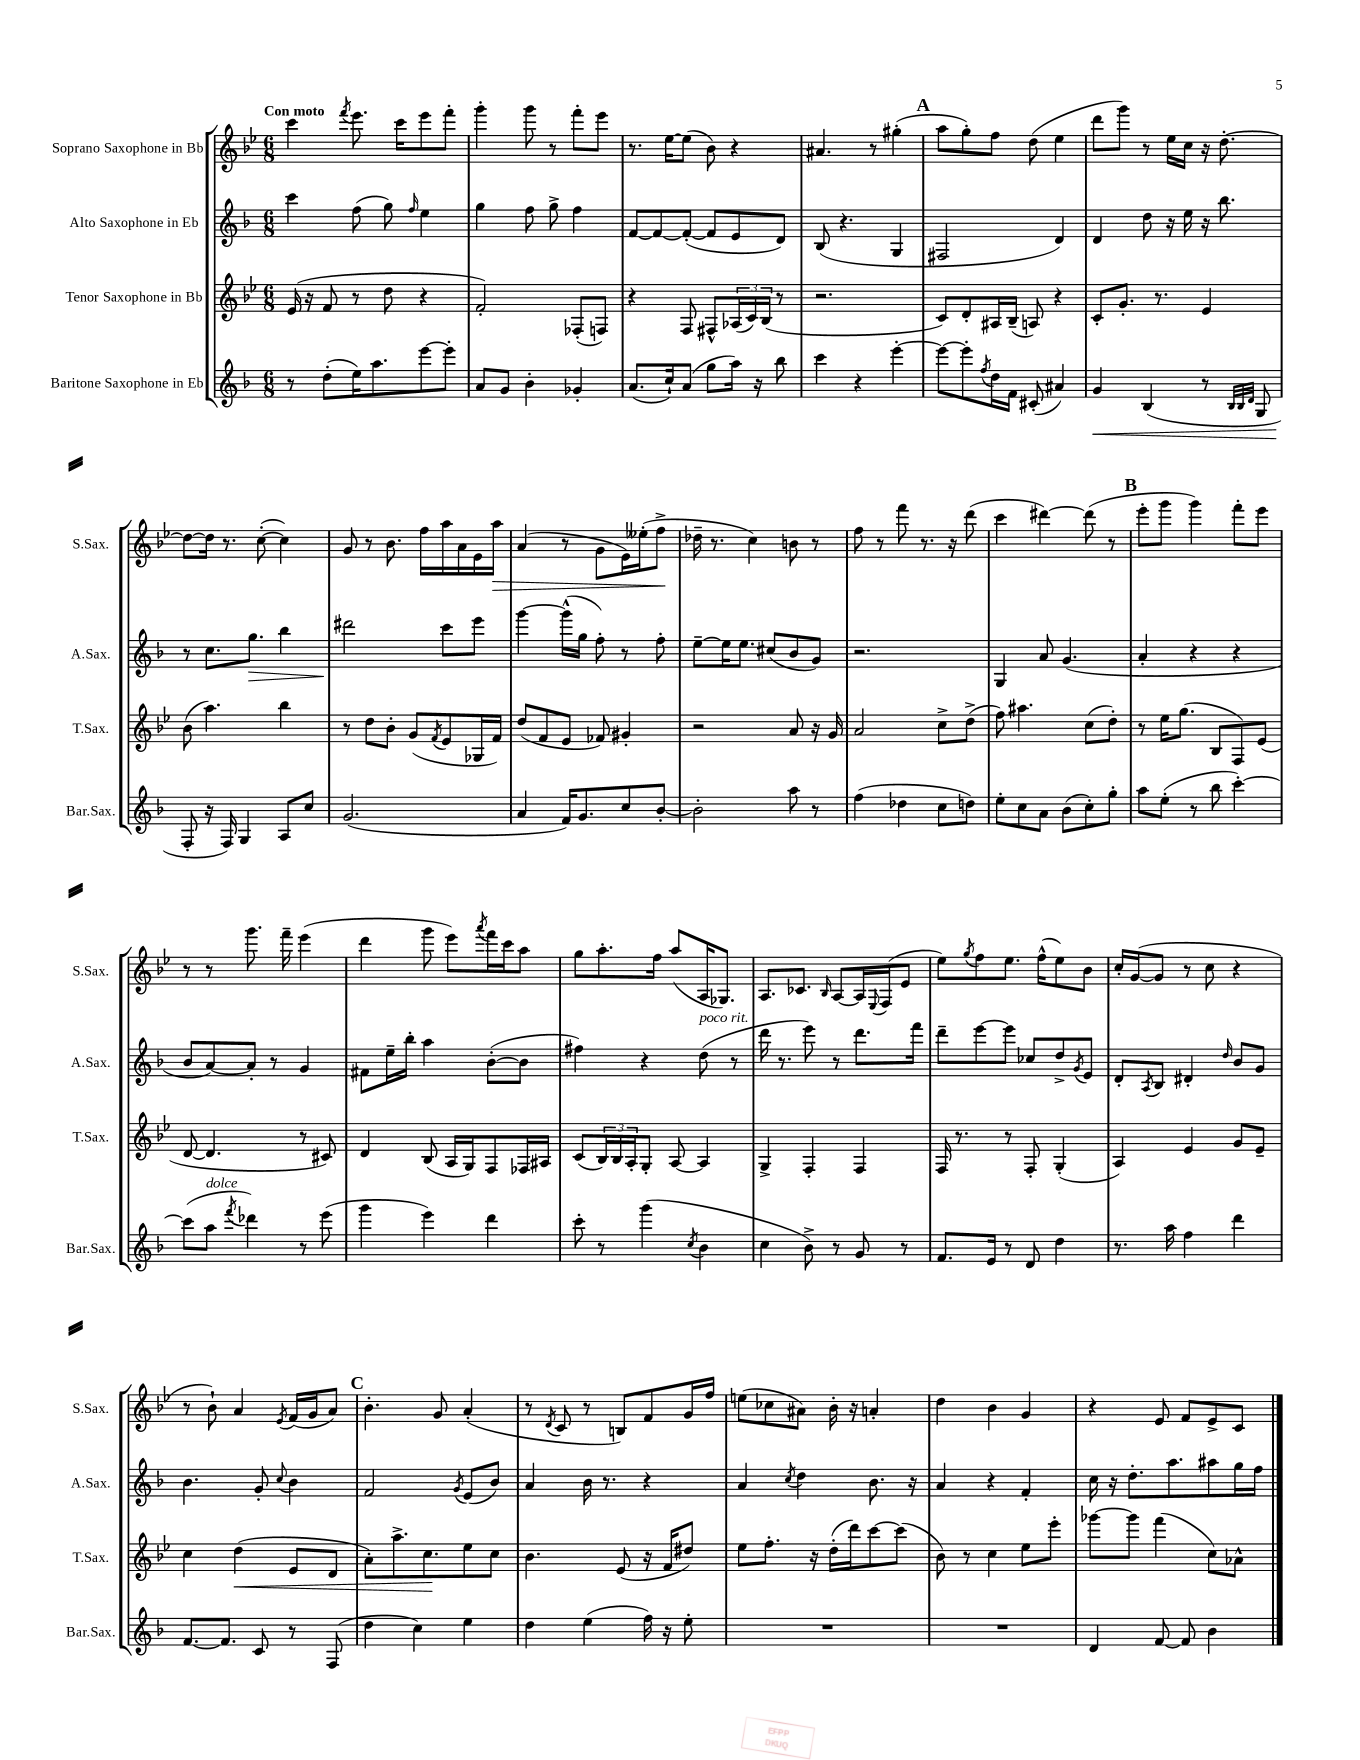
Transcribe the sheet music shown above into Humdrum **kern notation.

**kern	**dynam	**kern	**dynam	**kern	**dynam	**kern	**dynam
*part4	*part4	*part3	*part3	*part2	*part2	*part1	*part1
*staff4	*staff4	*staff3	*staff3	*staff2	*staff2	*staff1	*staff1
*I"Baritone Saxophone in Eb	*	*I"Tenor Saxophone in Bb	*	*I"Alto Saxophone in Eb	*	*I"Soprano Saxophone in Bb	*
*I'Bar.Sax.	*	*I'T.Sax.	*	*I'A.Sax.	*	*I'S.Sax.	*
*clefG2	*	*clefG2	*	*clefG2	*	*clefG2	*
*k[b-]	*	*k[b-e-]	*	*k[b-]	*	*k[b-e-]	*
*M6/8	*	*M6/8	*	*M6/8	*	*M6/8	*
=1	=1	=1	=1	=1	=1	=1	=1
!	!	!	!	!	!	!LO:TX:a:B:t=Con moto	!
8r	.	(16e-/	.	4ccc\	.	4ccc\	.
.	.	16r	.	.	.	.	.
(8dd'\L	.	8f/	.	.	.	.	.
.	.	.	.	.	.	8qfff/	.
16ee\K)	.	8r	.	(8ff\	.	8.eee-\	.
8.aa\	.	.	.	.	.	.	.
.	.	8dd\	.	8gg\)	.	.	.
.	.	.	.	.	.	16ccc\KL	.
.	.	.	.	16qqff/	.	.	.
[8eee\	.	4r	.	4ee\	.	8eee-\	.
8eee'\J]	.	.	.	.	.	8fff'\J	.
=2	=2	=2	=2	=2	=2	=2	=2
8a/L	.	2f'/)	.	4gg\	.	4ggg'\	.
8g/J	.	.	.	.	.	.	.
4b-'\	.	.	.	8ff\	.	8ggg\	.
.	.	.	.	8gg^\	.	8r	.
4g-X'/	.	(8F-X'/L	.	4ff\	.	8fff'\L	.
.	.	8Fn/J)	.	.	.	8eee-\J	.
=3	=3	=3	=3	=3	=3	=3	=3
(8.a/L	.	4r	.	[8f/L	.	8.r	.
.	.	.	.	8f/_	.	.	.
16cc`/k)	.	.	.	.	.	[16ee-\KL	.
(8a/J	.	8F/	.	(8f'/J_	.	(8ee-\J]	.
8gg\L	.	8F#X^^/L	.	8f/L]	.	8b-\)	.
16aa\Jk)	.	(24A-X/L	.	8e/	.	4r	.
.	.	24c/)	.	.	.	.	.
16r	.	.	.	.	.	.	.
.	.	(24B-/JJ	.	.	.	.	.
8bb-\	.	8r	.	8d/J)	.	.	.
=4	=4	=4	=4	=4	=4	=4	=4
4ccc\	.	2.r	.	(8B-/	.	4.a#X/	.
.	.	.	.	4.r	.	.	.
4r	.	.	.	.	.	.	.
.	.	.	.	.	.	8r	.
[4eee'\	.	.	.	4G/	.	(4gg#X'\	.
!!LO:REH:place=s1:t=A
=5	=5	=5	=5	=5	=5	=5	=5
8eee\L_	.	8c/L)	.	2F#X/	.	8aa\L	.
8eee'\]	.	8d'/	.	.	.	8gg'\)	.
8qff/	.	.	.	.	.	.	.
16dd\L	.	16A#X/L	.	.	.	8ff\J	.
16f\JJ	.	(16B-~/JJ	.	.	.	.	.
(8c#X'/	.	8An/)	.	.	.	(8dd\	.
4a#X/)	.	4r	.	4d/)	.	4ee-\	.
=6	=6	=6	=6	=6	=6	=6	=6
!	!LO:HP:b	!	!	!	!	!	!
4g/	<	8c'/L	.	4d/	.	8ddd\L	.
.	.	8.g'/J	.	.	.	8ggg\J)	.
(4B-/	.	.	.	8dd\	.	8r	.
.	.	8.r	.	.	.	.	.
.	.	.	.	16r	.	16ee-\LL	.
.	.	.	.	16ee\	.	16cc\JJ	.
8r	.	4e-/	.	16r	.	16r	.
.	.	.	.	8.bb-\	.	[8.dd'\	.
32qqB-/LLL	.	.	.	.	.	.	.
32qqB-/	.	.	.	.	.	.	.
32qqd/JJJ	.	.	.	.	.	.	.
8G/	.	.	.	.	.	.	.
!!LO:LB:g=z
=7	=7	=7	=7	=7	=7	=7	=7
8F'/	.	(8b-\	.	8r	.	8dd\L_	.
16r	[	4.aa\)	.	8.cc\L	.	16dd\Jk]	.
16F/)	.	.	.	.	.	8.r	.
4G/	.	.	.	.	.	.	.
!	!	!	!	!	!LO:HP:b	!	!
.	.	.	.	8.gg\J	>	.	.
.	.	.	.	.	.	([8cc'\	.
8A/L	.	4bb-\	.	4bb-\	.	4cc\])	.
8cc/J	.	.	.	.	.	.	.
=8	=8	=8	=8	=8	=8	=8	=8
(2.g/	.	8r	.	2ddd#X\	.	8g/	.
.	.	8dd\L	.	.	.	8r	.
.	.	8b-'\J	.	.	.	8.b-\	.
.	.	(8g/L	.	.	.	.	.
.	.	.	.	.	.	16ff\LL	.
.	.	8qf/	.	.	.	.	.
.	.	8e-/	.	8ccc\L	]	16aa\	.
.	.	.	.	.	.	16a\	.
.	.	16G-X/L	.	8eee\J	.	16e-\	.
!	!	!	!	!	!	!	!LO:HP:b
.	.	16f/JJ)	.	.	.	16aa\JJ	>
=9	=9	=9	=9	=9	=9	=9	=9
4a/	.	(8dd/L	.	[4ggg\	.	(4a/	.
.	.	8f/	.	.	.	.	.
16f/KL)	.	8e-/J	.	(16ggg^^\LL]	.	8r	.
8.g/	.	.	.	16gg\JJ	.	.	.
.	.	8f-X/)	.	8ff'\)	.	8g\L	.
8cc/	.	4g#X'/	.	8r	.	16e-\L)	.
.	.	.	.	.	.	(16ee--X'\J	.
[8b-'/J	.	.	.	8ff'\	.	8ff^\J	.
.	.	.	.	.	.	.	]
=10	=10	=10	=10	=10	=10	=10	=10
2b-'\]	.	2r	.	[8ee~\L	.	16dd-X~\	.
.	.	.	.	.	.	8.r	.
.	.	.	.	16ee\K]	.	.	.
.	.	.	.	8.ee\J	.	.	.
.	.	.	.	.	.	4cc\)	.
.	.	.	.	(8cc#X/L	.	.	.
8aa\	.	8a/	.	8b-/	.	8bn\	.
8r	.	16r	.	8g/J)	.	8r	.
.	.	16g/	.	.	.	.	.
=11	=11	=11	=11	=11	=11	=11	=11
(4ff\	.	2a/	.	2.r	.	8ff\	.
.	.	.	.	.	.	8r	.
4dd-X\	.	.	.	.	.	8fff\	.
.	.	.	.	.	.	8.r	.
8cc\L	.	8cc^\L	.	.	.	.	.
.	.	.	.	.	.	16r	.
8ddn\J)	.	(8dd^\J	.	.	.	(8ddd\	.
=12	=12	=12	=12	=12	=12	=12	=12
8ee'\L	.	8ff\)	.	4G/	.	4ccc\	.
8cc\	.	4.aa#X\	.	.	.	.	.
8a\J	.	.	.	8a/	.	[4ddd#X\)	.
(8b-\L	.	.	.	(4.g/	.	.	.
8cc'\)	.	(8cc\L	.	.	.	(8ddd#\]	.
8gg'\J	.	8dd'\J)	.	.	.	8r	.
!!LO:REH:place=s1:t=B
=13	=13	=13	=13	=13	=13	=13	=13
8aa\L	.	8r	.	4a'/	.	8eee-'\L	.
(8ee'\J	.	16ee-\KL	.	.	.	8ggg\J	.
.	.	(8.gg\J	.	.	.	.	.
8r	.	.	.	4r	.	4ggg\)	.
8bb-\	.	8B-/L	.	.	.	.	.
[4ccc'\)	.	8F/)	.	4r	.	8fff'\L	.
.	.	(8e-/J	.	.	.	8eee-\J	.
!!LO:LB:g=z
=14	=14	=14	=14	=14	=14	=14	=14
(8ccc\L]	.	[8d/	.	8b-/L	.	8r	.
!LO:TX:a:i:t=dolce	!	!	!	!	!	!	!
8aa\J	.	4.d/]	.	[8a/)	.	8r	.
8qfff/	.	.	.	.	.	.	.
4ddd-X\)	.	.	.	8a'/J]	.	8.ggg\	.
.	.	.	.	8r	.	.	.
.	.	.	.	.	.	16fff~\	.
8r	.	8r	.	4g/	.	(4eee-\	.
(8eee\	.	8c#X/)	.	.	.	.	.
=15	=15	=15	=15	=15	=15	=15	=15
4ggg\	.	4d/	.	8f#X\L	.	4ddd\	.
.	.	.	.	16ee~\L	.	.	.
.	.	.	.	16bb-'\JJ	.	.	.
4eee\)	.	(8B-/	.	4aa\	.	8ggg\	.
.	.	16A/LL	.	.	.	8eee-\L)	.
.	.	16G/J)	.	.	.	.	.
.	.	.	.	.	.	8qaaa/	.
4ddd\	.	8F/	.	([8b-'\L	.	16fff\L	.
.	.	.	.	.	.	16ccc\J	.
.	.	16F-X/L	.	8b-\J]	.	8aa\J	.
.	.	16A#X/JJ	.	.	.	.	.
=16	=16	=16	=16	=16	=16	=16	=16
8ccc'\	.	(8c/L	.	4ff#X\)	.	8gg\L	.
8r	.	24B-/L)	.	.	.	8.aa'\	.
.	.	24B-/	.	.	.	.	.
.	.	24A'/J	.	.	.	.	.
(4ggg\	.	8G'/J	.	4r	.	.	.
.	.	.	.	.	.	16ff\Jk	.
.	.	[8A/	.	.	.	(8aa/L	.
8qcc/	.	.	.	.	.	.	.
!	!	!	!	!LO:TX:a:i:t=poco rit.	!	!	!
4b-\	.	4A/]	.	(8dd\	.	16A/K	.
.	.	.	.	.	.	8.G-X/J)	.
.	.	.	.	8r	.	.	.
=17	=17	=17	=17	=17	=17	=17	=17
4cc\	.	4G^/	.	16ddd\	.	8.A/L	.
.	.	.	.	8.r	.	.	.
.	.	.	.	.	.	8.c-X/J	.
8b-^\)	.	4F'/	.	8eee\)	.	.	.
.	.	.	.	.	.	16qqB-/	.
8r	.	.	.	8r	.	[8A/L	.
8g/	.	4F/	.	8.ddd\L	.	16A/L]	.
.	.	.	.	.	.	8qqE-/	.
.	.	.	.	.	.	(16F/J	.
8r	.	.	.	.	.	8e-/J	.
.	.	.	.	16fff\Jk	.	.	.
=18	=18	=18	=18	=18	=18	=18	=18
8.f/L	.	16F/	.	8ddd~\L	.	8ee-\L)	.
.	.	8.r	.	.	.	.	.
.	.	.	.	.	.	8qgg/	.
.	.	.	.	[8eee\	.	8ff\	.
16e/Jk	.	.	.	.	.	.	.
8r	.	8r	.	8eee\J]	.	8.ee-\J	.
8d/	.	8F'/	.	8cc-X/L	.	.	.
.	.	.	.	.	.	(16ff^^\KL	.
4dd\	.	(4G'/	.	8dd^/	.	8ee-\)	.
.	.	.	.	8qg/	.	.	.
.	.	.	.	8e/J	.	8b-\J	.
=19	=19	=19	=19	=19	=19	=19	=19
8.r	.	4A/)	.	8d'/L	.	16cc'/LL	.
.	.	.	.	.	.	([16g/J	.
.	.	.	.	8qA/	.	.	.
.	.	.	.	8B-/J	.	8g/J]	.
16aa\	.	.	.	.	.	.	.
4ff\	.	4e-/	.	4d#X'/	.	8r	.
.	.	.	.	.	.	8cc\	.
.	.	.	.	16qqdd/	.	.	.
4ddd\	.	8g/L	.	8b-/L	.	4r	.
.	.	8e-~/J	.	8g/J	.	.	.
!!LO:LB:g=z
=20	=20	=20	=20	=20	=20	=20	=20
[8.f/L	.	4cc\	.	4.b-\	.	8r	.
.	.	.	.	.	.	8b-`\)	.
8.f/J]	.	.	.	.	.	.	.
!	!	!	!LO:HP:b	!	!	!	!
.	.	(4dd\	<	.	.	4a/	.
8c/	.	.	.	8g'/	.	.	.
.	.	.	.	8qqcc/	.	8qe-/	.
8r	.	8e-/L	.	4b-\	.	(16f/LL	.
.	.	.	.	.	.	16g/J	.
(8F/	.	8d/J	.	.	.	8a/J)	.
!!LO:REH:place=s1:t=C
=21	=21	=21	=21	=21	=21	=21	=21
4dd\	.	8a'\L)	.	2f/	.	4.b-'\	.
.	.	8.aa^\	.	.	.	.	.
4cc\)	.	.	.	.	.	.	.
.	.	8.cc\	.	.	.	.	.
.	.	.	.	.	.	8g/	.
.	.	.	.	8qg/	.	.	.
4ee\	.	8ee-\	[	(8e/L	.	(4a'/	.
.	.	8cc\J	.	8b-/J)	.	.	.
=22	=22	=22	=22	=22	=22	=22	=22
4dd\	.	4.b-\	.	4a/	.	8r	.
.	.	.	.	.	.	8qd/	.
.	.	.	.	.	.	8c/	.
(4ee\	.	.	.	16b-\	.	8r	.
.	.	.	.	8.r	.	.	.
.	.	(8e-/	.	.	.	8Bn/L)	.
16ff\)	.	16r	.	4r	.	8f/	.
16r	.	16f/KL	.	.	.	.	.
8ee'\	.	8dd#X/J)	.	.	.	16g/L	.
.	.	.	.	.	.	16ff/JJ	.
=23	=23	=23	=23	=23	=23	=23	=23
2.r	.	8ee-\L	.	4a/	.	(8een\L	.
.	.	8.ff'\J	.	.	.	8cc-X\	.
.	.	.	.	8qcc/	.	.	.
.	.	.	.	4dd\	.	8a#X\J)	.
.	.	16r	.	.	.	.	.
.	.	(16dd'\LL	.	.	.	16b-'\	.
.	.	16ddd\J)	.	.	.	16r	.
.	.	[8ccc\	.	8.b-\	.	4an'/	.
.	.	(8ccc\J]	.	.	.	.	.
.	.	.	.	16r	.	.	.
=24	=24	=24	=24	=24	=24	=24	=24
2.r	.	8b-\)	.	4a/	.	4dd\	.
.	.	8r	.	.	.	.	.
.	.	4cc\	.	4r	.	4b-\	.
.	.	8ee-\L	.	4f'/	.	4g/	.
.	.	8eee-'\J	.	.	.	.	.
=25	=25	=25	=25	=25	=25	=25	=25
4d/	.	[8ggg-X\L	.	16cc\	.	4r	.
.	.	.	.	16r	.	.	.
.	.	8ggg-\J]	.	8.dd'\L	.	.	.
[8f/	.	(4fff\	.	.	.	8e-/	.
.	.	.	.	8.aa\	.	.	.
8f/]	.	.	.	.	.	8f/L	.
4b-\	.	8cc\L)	.	8aa#X\	.	8e-^/	.
.	.	8a-X^^\J	.	16gg\L	.	8c/J	.
.	.	.	.	16ff\JJ	.	.	.
==	==	==	==	==	==	==	==
*-	*-	*-	*-	*-	*-	*-	*-
